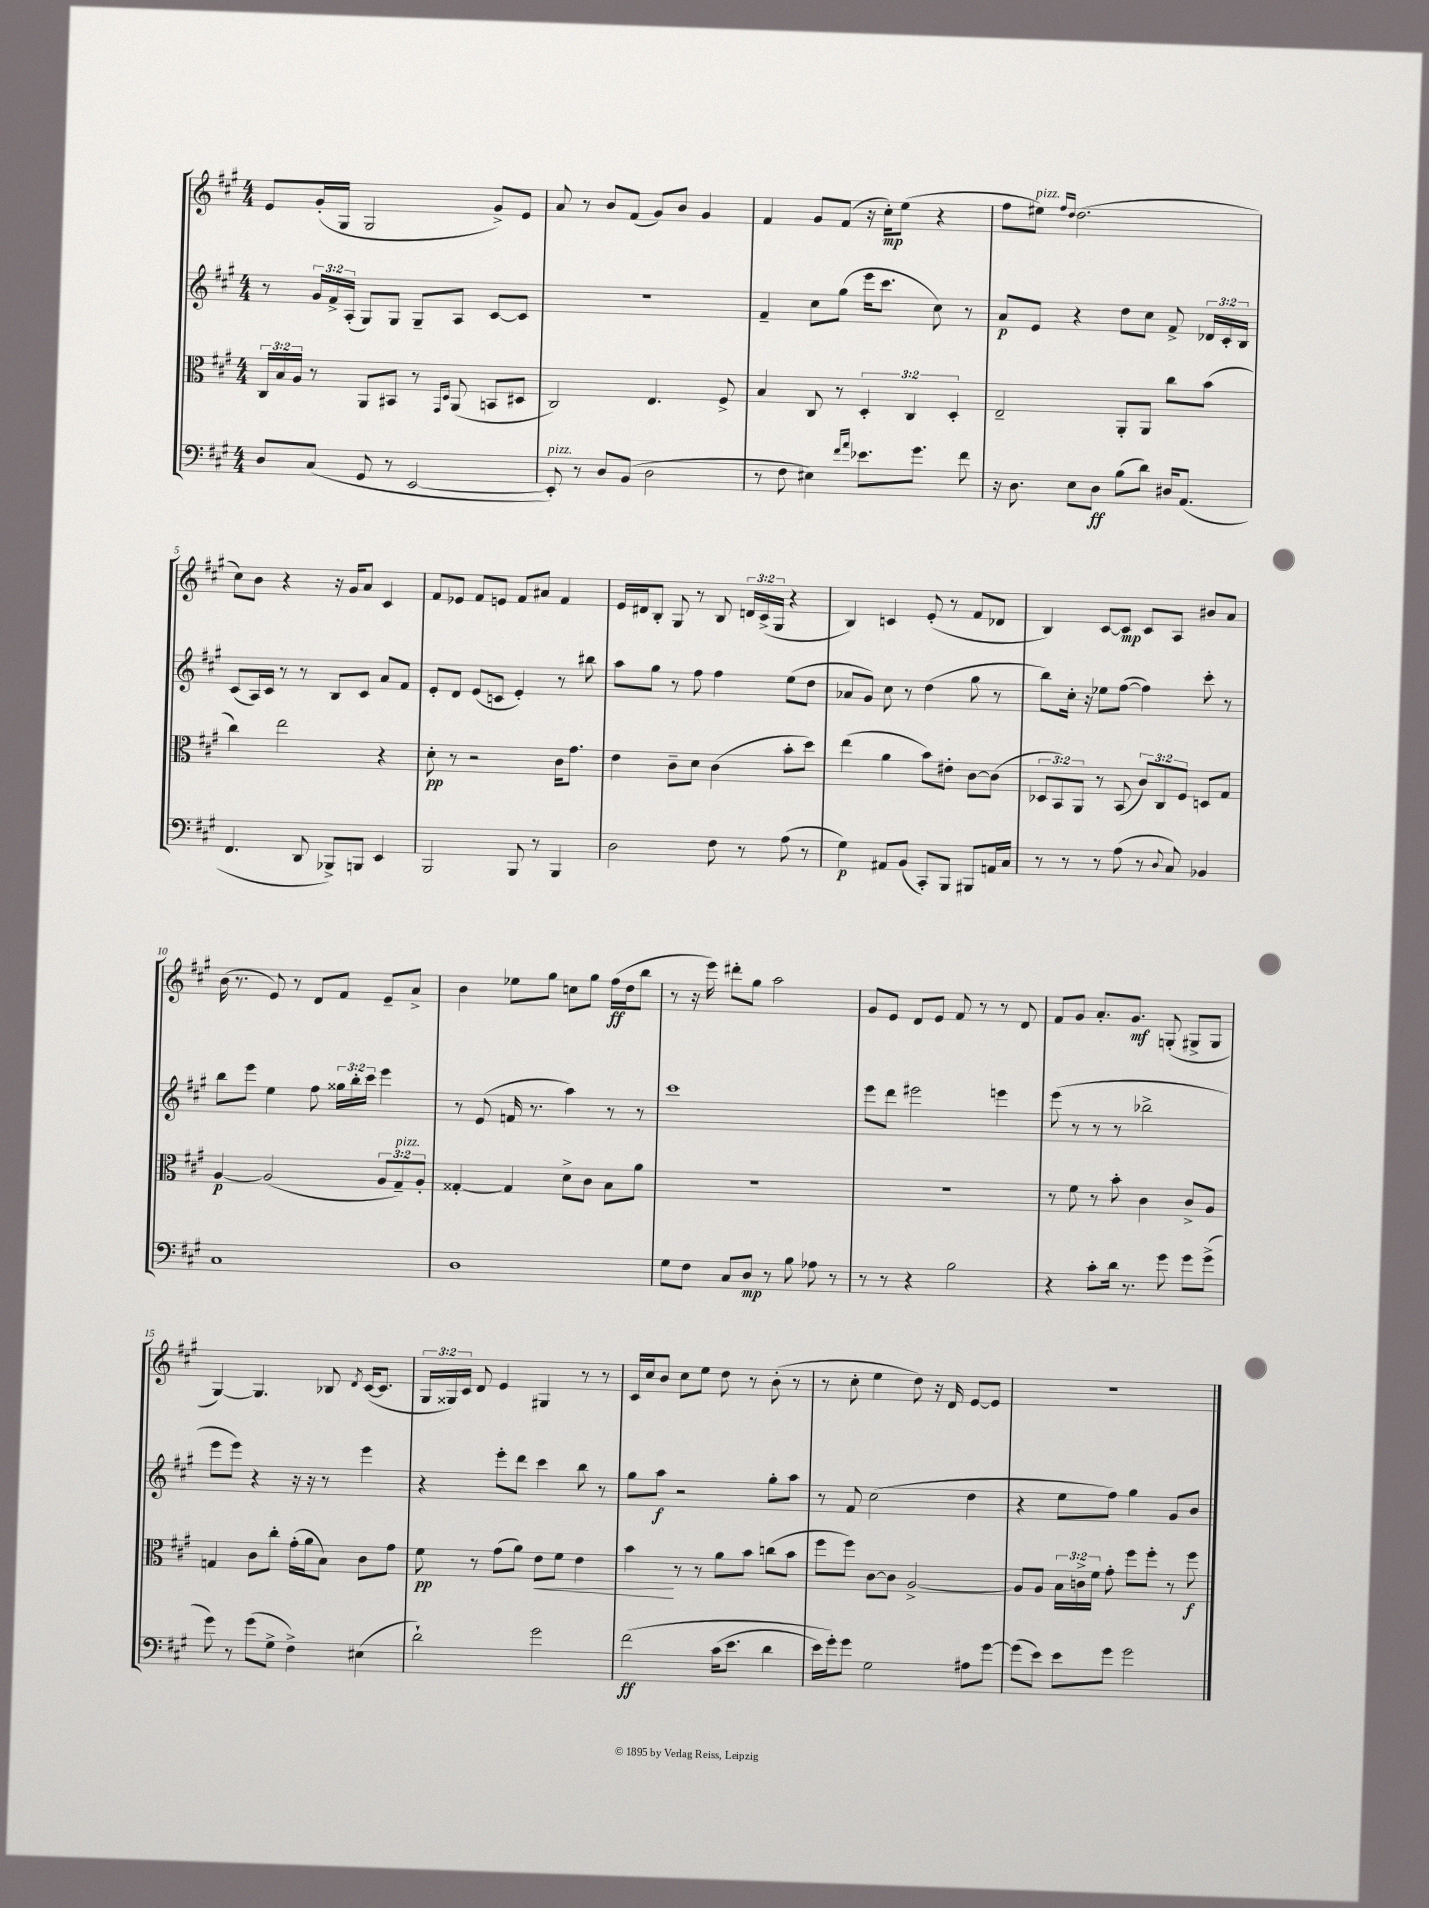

**kern	**dynam	**kern	**dynam	**kern	**dynam	**kern	**dynam
*part4	*part4	*part3	*part3	*part2	*part2	*part1	*part1
*staff4	*staff4	*staff3	*staff3	*staff2	*staff2	*staff1	*staff1
*clefF4	*	*clefC3	*	*clefG2	*	*clefG2	*
*k[f#c#g#]	*	*k[f#c#g#]	*	*k[f#c#g#]	*	*k[f#c#g#]	*
*M4/4	*	*M4/4	*	*M4/4	*	*M4/4	*
=1	=1	=1	=1	=1	=1	=1	=1
8D/L	.	24C#/LL	.	8r	.	8e/L	.
.	.	24B/	.	.	.	.	.
.	.	24A/JJ	.	.	.	.	.
(8C#/J	.	8r	.	24g#/LL	.	(16g#'/L	.
.	.	.	.	24f#^/	.	.	.
.	.	.	.	.	.	16G#/JJ	.
.	.	.	.	(24A'/JJ	.	.	.
8GG#/	.	8AA/L	.	8G#/L)	.	2G#/	.
8r	.	8BB#X/J	.	8G#/J	.	.	.
[2EE/	.	8r	.	8G#~/L	.	.	.
.	.	16qqGG#/LL	.	.	.	.	.
.	.	16qqD/JJ	.	.	.	.	.
.	.	(8AA/	.	8A/J	.	.	.
.	.	8BBn/L	.	[8c#/L	.	8g#^/L)	.
.	.	8D#X/J	.	8c#/J]	.	8e/J	.
=2	=2	=2	=2	=2	=2	=2	=2
!LO:TX:a:i:t=pizz.	!	!	!	!	!	!	!
8EE'/])	.	2C#/)	.	1r	.	8a/	.
8r	.	.	.	.	.	8r	.
8D/L	.	.	.	.	.	8b/L	.
(8BB/J	.	.	.	.	.	(8f#/J	.
2D\	.	4.E/	.	.	.	8g#/L)	.
.	.	.	.	.	.	8b/J	.
.	.	.	.	.	.	4g#/	.
.	.	8F#^/	.	.	.	.	.
=3	=3	=3	=3	=3	=3	=3	=3
8r	.	4B/	.	4f#~/	.	4f#/	.
8F#\	.	.	.	.	.	.	.
4E#X\)	.	8C#/	.	8cc#\L	.	8g#/L	.
.	.	8r	.	(8gg#\J	.	(8f#/J	.
16qqf#/LL	.	.	.	.	.	.	.
16qqa/JJ	.	.	.	.	.	.	.
8.e-X\L	.	6D'/	.	16eee\KL	.	16r	.
.	.	.	.	8.ccc#\J	.	16cc#'\KL)	mp
.	.	.	.	.	.	(8ee\J	.
.	.	6C#/	.	.	.	.	.
8.g#\J	.	.	.	.	.	.	.
.	.	.	.	8cc#\)	.	4r	.
.	.	6D'/	.	.	.	.	.
8f#\	.	.	.	8r	.	.	.
=4	=4	=4	=4	=4	=4	=4	=4
16r	.	2E~/	.	8a/L	p	8ff#\L	.
8.D\	.	.	.	.	.	.	.
!	!	!	!	!	!	!LO:TX:a:i:t=pizz.	!
.	.	.	.	8e/J	.	8ee#X\J)	.
.	.	.	.	.	.	16qqff#/LL	.
.	.	.	.	.	.	16qqdd/JJ	.
8E\L	.	.	.	4r	.	(2.dd\	.
8D\J	ff	.	.	.	.	.	.
(8B\L	.	8AA'/L	.	8dd\L	.	.	.
8d\J)	.	8AA/J	.	8cc#\J	.	.	.
16D#X/KL	.	8cc#\L	.	8f#^/	.	.	.
(8.AA/J	.	.	.	.	.	.	.
.	.	(8b\J	.	24d-X/LL	.	.	.
.	.	.	.	24c#'/	.	.	.
.	.	.	.	24B/JJ	.	.	.
!!LO:LB:g=z
=5	=5	=5	=5	=5	=5	=5	=5
4.FF#/	.	4cc#\)	.	(8c#/L	.	8cc#\L)	.
.	.	.	.	16A/L)	.	8b\J	.
.	.	.	.	16c#/JJ	.	.	.
.	.	2ee\	.	8r	.	4r	.
8DD/	.	.	.	8r	.	.	.
8BBB-X^/L)	.	.	.	8B/L	.	16r	.
.	.	.	.	.	.	16g#/KL	.
8BBBn/J	.	.	.	8c#/J	.	8a/J	.
4EE/	.	4r	.	8a/L	.	4c#/	.
.	.	.	.	8f#/J	.	.	.
=6	=6	=6	=6	=6	=6	=6	=6
2BBB/	.	8d'\	pp	8e'/L	.	8f#/L	.
.	.	8r	.	8d/J	.	8e-X/J	.
.	.	2r	.	(8e/L	.	8f#/L	.
.	.	.	.	8cn/J	.	8en/J	.
8BBB/	.	.	.	4e'/)	.	8f#/L	.
8r	.	.	.	.	.	8a#X/J	.
4BBB/	.	16c#\KL	.	8r	.	4f#/	.
.	.	8.g#\J	.	.	.	.	.
.	.	.	.	8bb#X\	.	.	.
=7	=7	=7	=7	=7	=7	=7	=7
2D\	.	4e\	.	8aa\L	.	16e/LL	.
.	.	.	.	.	.	16d#X/J	.
.	.	.	.	8gg#\J	.	8B'/J	.
.	.	8c#~\L	.	8r	.	8G#/	.
.	.	8d\J	.	8ff#\	.	8r	.
8F#\	.	(4c#\	.	4ff#\	.	8B/	.
8r	.	.	.	.	.	24dn/LL	.
.	.	.	.	.	.	(24c#^/	.
.	.	.	.	.	.	24G#/JJ	.
(8A\	.	8b'\L	.	(8ee\L	.	4r	.
8r	.	8dd\J)	.	8dd\J	.	.	.
=8	=8	=8	=8	=8	=8	=8	=8
4G#\)	p	(4ee\	.	8a-X/L	.	4B/)	.
.	.	.	.	8g#/J)	.	.	.
8AA#X/L	.	4a\	.	8cc#\	.	4cn/	.
(8BB/J	.	.	.	8r	.	.	.
8CC#'/L)	.	8b\L)	.	(4dd\	.	(8e'/	.
8BBB/J	.	8e#X'\J	.	.	.	8r	.
8BBB#X/L	.	[8c#\L	.	8gg#\	.	8f#/L	.
16AAn/L	.	(8c#\J]	.	8r	.	8d-X/J	.
16C#/JJ	.	.	.	.	.	.	.
=9	=9	=9	=9	=9	=9	=9	=9
8r	.	12D-X/L	.	8bb\L)	.	4B/)	.
.	.	12BB/)	.	.	.	.	.
8r	.	.	.	16cc#'\Jk	.	.	.
.	.	12AA/J	.	.	.	.	.
.	.	.	.	16r	.	.	.
8r	.	8r	.	8ee-X\L	.	[8c#/L	.
(8A\	.	(8BB/	.	([8ff#\J	.	8c#/J]	mp
8r	.	12c#/L)	.	4ff#\])	.	8c#/L	.
.	.	12C#/	.	.	.	.	.
8qqD/	.	.	.	.	.	.	.
8C#/)	.	.	.	.	.	8A/J	.
.	.	12F#/J	.	.	.	.	.
4BB-X/	.	8Dn/L	.	8ccc#'\	.	8b#X/L	.
.	.	8G#/J	.	8r	.	8a/J	.
!!LO:LB:g=z
=10	=10	=10	=10	=10	=10	=10	=10
1C#	.	[4A/	p	8bb\L	.	(16b\	.
.	.	.	.	.	.	8.r	.
.	.	.	.	8eee\J	.	.	.
.	.	(2A/]	.	4ee\	.	8e/)	.
.	.	.	.	.	.	8r	.
.	.	.	.	8ff#\	.	8d/L	.
.	.	.	.	24gg##X\LL	.	8f#/J	.
.	.	.	.	24bb'\	.	.	.
.	.	.	.	24ccc#\JJ	.	.	.
.	.	12A/L	.	4eee\	.	8e~/L	.
!	!	!LO:TX:a:i:t=pizz.	!	!	!	!	!
.	.	12G#~/)	.	.	.	.	.
.	.	.	.	.	.	8a^/J	.
.	.	12A'/J	.	.	.	.	.
=11	=11	=11	=11	=11	=11	=11	=11
1D	.	[4G##X'/	.	8r	.	4b\	.
.	.	.	.	(8e/	.	.	.
.	.	4G##/]	.	16fn/	.	8ee-X\L	.
.	.	.	.	8.r	.	.	.
.	.	.	.	.	.	8gg#\J	.
.	.	8d^\L	.	4aa\)	.	8ccn\L	.
.	.	8c#\J	.	.	.	8gg#\J	.
.	.	8B\L	.	8r	.	(16ff#\LL	ff
.	.	.	.	.	.	16dd\J	.
.	.	8a\J	.	8r	.	8bb\J	.
=12	=12	=12	=12	=12	=12	=12	=12
8G#\L	.	1r	.	1ccc#	.	8r	.
8F#\J	.	.	.	.	.	16r	.
.	.	.	.	.	.	16eee\)	.
8C#/L	.	.	.	.	.	8ddd#X'\L	.
8D/J	mp	.	.	.	.	8gg#\J	.
8r	.	.	.	.	.	2aa\	.
8B\	.	.	.	.	.	.	.
8A-X\	.	.	.	.	.	.	.
8r	.	.	.	.	.	.	.
=13	=13	=13	=13	=13	=13	=13	=13
8r	.	1r	.	8eee\L	.	8g#/L	.
8r	.	.	.	8ddd\J	.	8e/J	.
4r	.	.	.	2eee#X\	.	8d/L	.
.	.	.	.	.	.	8e/J	.
2B\	.	.	.	.	.	8f#/	.
.	.	.	.	.	.	8r	.
.	.	.	.	4eeen\	.	8r	.
.	.	.	.	.	.	8d/	.
=14	=14	=14	=14	=14	=14	=14	=14
4r	.	8r	.	(8eee\	.	8f#/L	.
.	.	8f#\	.	8r	.	8g#/J	.
8c#'\L	.	8r	.	8r	.	8.a'/L	.
16d\Jk	.	8b'\	.	8r	.	.	.
8.r	.	.	.	.	.	8.g#/J	mf
.	.	4c#\	.	2bb-X^\	.	.	.
8g#\	.	.	.	.	.	(8Gn'/	.
8g#\L	.	8c#^/L	.	.	.	8G#X^/L	.
(8g#^\J	.	8A/J	.	.	.	8G#/J	.
!!LO:LB:g=z
=15	=15	=15	=15	=15	=15	=15	=15
8g#\)	.	4Gn/	.	8eee\L	.	[4G#/)	.
8r	.	.	.	8eee\J)	.	.	.
(8g#\L	.	8c#\L	.	4r	.	4.G#/]	.
8G#^\J	.	8cc#'\J	.	.	.	.	.
4F#^\)	.	(16g#'\LL	.	16r	.	.	.
.	.	16a\J	.	16r	.	.	.
.	.	8B\J)	.	8r	.	8B-X/	.
.	.	.	.	.	.	8qd/	.
(4E#X\	.	8c#\L	.	4eee\	.	([16c#/KL	.
.	.	.	.	.	.	8.c#/J]	.
.	.	8g#\J	.	.	.	.	.
=16	=16	=16	=16	=16	=16	=16	=16
2d`\)	.	8f#\	pp	4r	.	24G#/LL	.
.	.	.	.	.	.	24G##X/)	.
.	.	.	.	.	.	24c#/JJ	.
.	.	8r	.	.	.	8d/	.
.	.	(8g#\L	.	8eee'\L	.	4e/	.
.	.	8a\J)	.	8ddd\J	.	.	.
!	!	!	!LO:HP:b	!	!	!	!
2g#\	.	8e\L	<	4ccc#\	.	4G#X/	.
.	.	8f#\J	.	.	.	.	.
.	.	4e\	.	8bb\	.	8r	.
.	.	.	.	8r	.	8r	.
=17	=17	=17	=17	=17	=17	=17	=17
(2f#\	ff	4b\	.	8gg#\L	.	16c#/LL	.
.	.	.	.	.	.	16cc#/J	.
.	.	.	.	8aa\J	f	8b/J	.
.	.	8r	[	2r	.	8cc#\L	.
.	.	8r	.	.	.	8ee\J	.
(16c#\KL	.	8a\L	.	.	.	8dd\	.
8.e\J	.	.	.	.	.	.	.
.	.	8b\J	.	.	.	8r	.
4d\	.	(8ccn\L	.	8gg#'\L	.	(8b'\	.
.	.	8b\J	.	8aa\J	.	8r	.
=18	=18	=18	=18	=18	=18	=18	=18
16e\LL)	.	8ff#\L	.	8r	.	8r	.
16g#'\J)	.	.	.	.	.	.	.
8g#\J	.	8ff#\J)	.	8f#/	.	8cc#'\	.
2G#\	.	[8c#\L	.	(2cc#\	.	4ee\	.
.	.	8c#\J]	.	.	.	.	.
.	.	[2A^/	.	.	.	8dd\)	.
.	.	.	.	.	.	16r	.
.	.	.	.	.	.	16d/	.
8A#X\L	.	.	.	4dd\	.	[8e/L	.
[8g#\J	.	.	.	.	.	8e/J]	.
=19	=19	=19	=19	=19	=19	=19	=19
(8g#\L]	.	8A/L]	.	4r	.	1r	.
8e\J)	.	8A/J	.	.	.	.	.
8e\L	.	24B\LL	.	8ee\L	.	.	.
.	.	24cn^\	.	.	.	.	.
.	.	24f#\JJ	.	.	.	.	.
8g#\J	.	8g#'\	.	8ff#\J)	.	.	.
2g#\	.	8ff#\L	.	4gg#\	.	.	.
.	.	8ff#'\J	.	.	.	.	.
.	.	8r	.	8g#/L	.	.	.
.	.	8ff#\	f	8b/J	.	.	.
==	==	==	==	==	==	==	==
*-	*-	*-	*-	*-	*-	*-	*-
